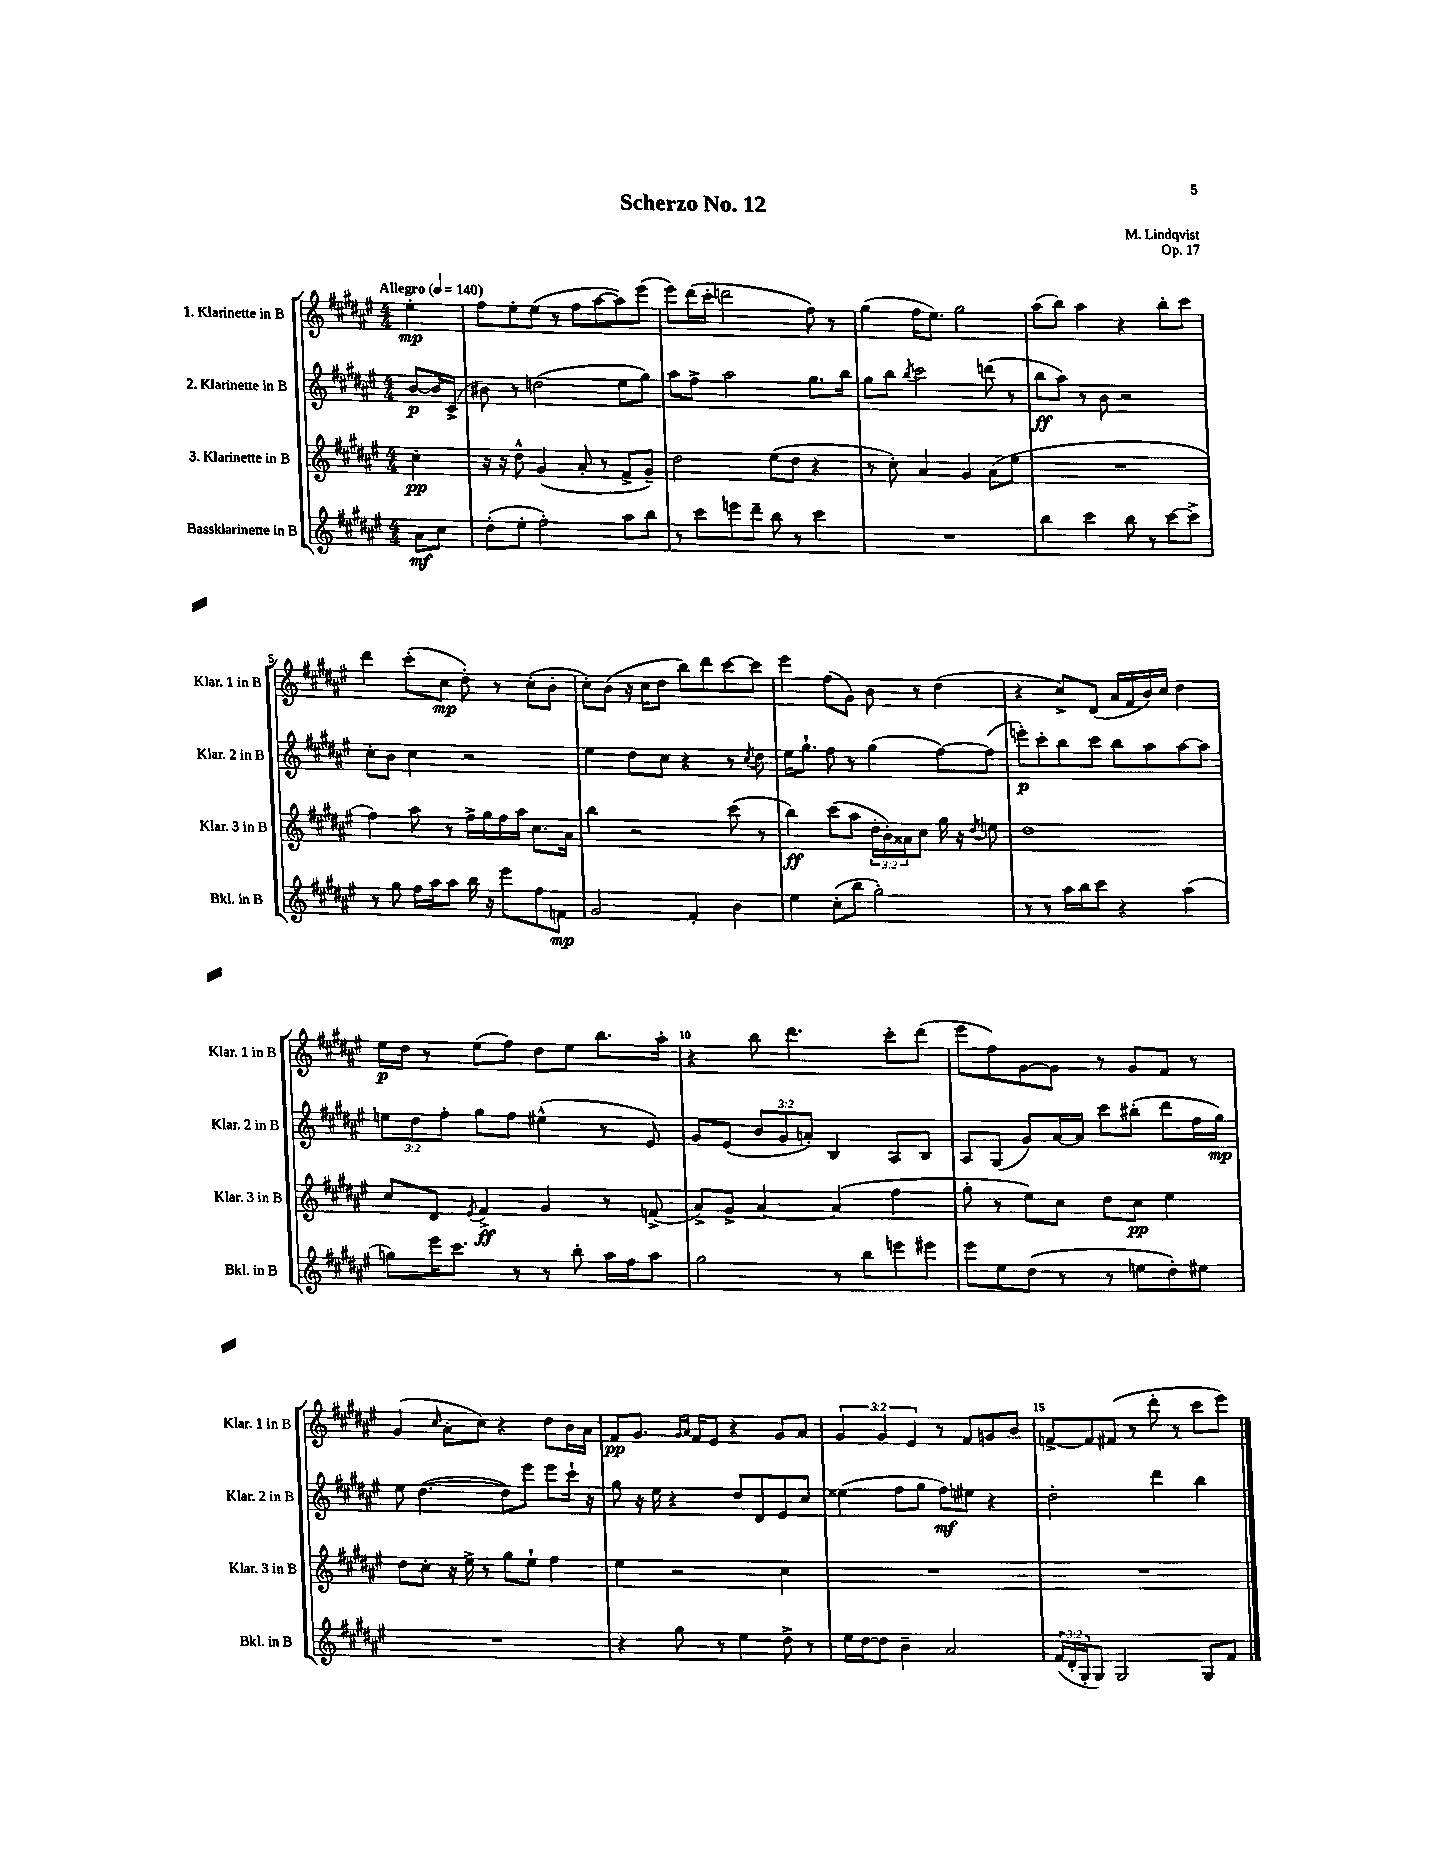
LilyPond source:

\header { title = "Scherzo No. 12" composer = "M. Lindqvist" opus = "Op. 17" }
<<
\new StaffGroup <<
\new Staff = "s0" \with { instrumentName = "1. Klarinette in B" shortInstrumentName = "Klar. 1 in B" } {
    \clef treble \key fis \major \numericTimeSignature \time 4/4 \override Staff.TupletNumber.text = #tuplet-number::calc-fraction-text \partial 4 \tempo "Allegro" 4 = 140
    eis''4-.\mp |
    fis''8 eis''8-. eis''8( r8 fis''8 ais''8~ ais''8) eis'''8( |
    eis'''8) dis'''16( cis'''16-. d'''2 fis''8) r8 |
    gis''4( fis''16 eis''8.) gis''2 |
    ais''8( b''8) ais''4 r4 b''8-. cis'''8 |
    dis'''4 cis'''8-.( cis''8\mp dis''8-.) r8 cis''8-.( b'8-. |
    cis''8-.) b'8( r16 cis''16 dis''8 b''8) dis'''8 cis'''8~ cis'''8 |
    eis'''4 fis''8( gis'8) b'8 r8 dis''4( |
    r4 cis''8->) dis'8( ais'16 fis'16 b'16) cis''16 dis''4 |
    eis''16\p dis''16 r8 eis''8( fis''8) dis''8 eis''8 b''8. ais''16-. |
    r4 b''8 dis'''4. cis'''8-. dis'''8( |
    eis'''8 fis''8) gis'8~ gis'8 r8 gis'8 fis'8 r8 |
    gis'4( \grace { cis''16 } ais'8-. cis''8) r4 dis''8 b'16 ais'16 |
    fis'8\pp gis'8. \grace { gis'16 ais'16 } fis'16 eis'8 r4 gis'8 ais'8 |
    \tuplet 3/2 { gis'4 gis'4 eis'4 } r8 fis'8 g'8 b'8 |
    f'8~-> f'8 fis'8( r8 dis'''8-. r8 cis'''8 eis'''8) \bar "|." |
}
\new Staff = "s1" \with { instrumentName = "2. Klarinette in B" shortInstrumentName = "Klar. 2 in B" } {
    \clef treble \key fis \major \numericTimeSignature \time 4/4 \override Staff.TupletNumber.text = #tuplet-number::calc-fraction-text \partial 4
    b'8~\p b'16 cis'16->( |
    bis'8) r8 d''2( eis''8 gis''8) |
    ais''8 fis''8-> ais''2 gis''8. b''16 |
    gis''8 b''8 \acciaccatura { b''8 } cis'''2 d'''8( r8 |
    b''8\ff ais''8) r8 b'8 r2 |
    cis''8-. b'8 cis''4 r2 |
    eis''4 dis''8 cis''8 r4 r8 \acciaccatura { cis''8 } dis''8 |
    eis''16 gis''8.-! fis''8 r8 gis''4( fis''8~) fis''8( |
    e'''8-.\p) cis'''8-. b''8 cis'''8 b''8 ais''8 ais''8~ ais''8 |
    \tuplet 3/2 { e''8 dis''8 fis''8-. } gis''8 fis''8 eis''4-^( r8 eis'8) |
    gis'8 eis'8( \tuplet 3/2 { b'8 gis'8 a'8-.) } b4 ais8 b8 |
    ais8 gis8( gis'8) ais'16~ ais'16 cis'''8 bis''8-.( dis'''8 fis''16 gis''16\mp) |
    eis''8 dis''4.~( dis''8) eis'''8 eis'''8 cis'''16-! r16 |
    gis''8 r16 eis''16 r4 dis''8 dis'8 eis'8 cis''8 |
    eisis''4( fis''8 gis''8 fis''8\mf) eis''8 r4 |
    dis''2-. dis'''4 b''4 \bar "|." |
}
\new Staff = "s2" \with { instrumentName = "3. Klarinette in B" shortInstrumentName = "Klar. 3 in B" } {
    \clef treble \key fis \major \numericTimeSignature \time 4/4 \override Staff.TupletNumber.text = #tuplet-number::calc-fraction-text \partial 4
    cis''4-.\pp |
    r16 r16 dis''8-^ gis'4( ais'8-. r8 fis'8-> gis'8--) |
    dis''2 eis''8( dis''8 r4 |
    r8 cis''8-.) ais'4 gis'4 ais'8( eis''8 |
    R1 |
    fis''4) ais''8 r8 fis''16-> gis''16 fis''16 ais''16 cis''8. ais'16 |
    b''4 r2 cis'''8( r8 |
    b''4\ff) cis'''8( ais''8 \tuplet 3/2 { dis''16-. b'16-.) aisis'16 } cis''8 gis''16 r16 \acciaccatura { dis''8 } e''8 |
    dis''1 |
    cis''8 dis'8 \acciaccatura { eis'8 } fis'4->\ff gis'4 r8 f'8->( |
    ais'8->) gis'8-> ais'4~ ais'4( fis''4 |
    gis''8-. r8 eis''8) cis''8 dis''8 cis''8\pp eis''4 |
    dis''8 cis''8-. r16 eis''16-> r8 gis''8 eis''8-! fis''4 |
    eis''4 r2 cis''4 |
    R1 |
    R1 \bar "|." |
}
\new Staff = "s3" \with { instrumentName = "Bassklarinette in B" shortInstrumentName = "Bkl. in B" } {
    \clef treble \key fis \major \numericTimeSignature \time 4/4 \override Staff.TupletNumber.text = #tuplet-number::calc-fraction-text \partial 4
    ais'8\mf cis''8 |
    dis''8-.( eis''8-. fis''2-.) ais''8 b''8 |
    r8 cis'''8 e'''8 dis'''8-- b''8 r8 cis'''4 |
    R1 |
    b''4 cis'''4 b''8 r8 cis'''8~ cis'''8-> |
    r8 gis''8 fis''16 ais''16 ais''8 b''16 r16 eis'''8 fis''8 f'8\mp |
    gis'2 fis'4-. b'4 |
    eis''4 cis''8-.( b''8 gis''2-.) |
    r8 r8 ais''16 b''16 cis'''8 r4 ais''4( |
    g''8) eis'''16 cis'''8. r8 r8 b''8-. ais''16 fis''16 ais''8 |
    gis''2 r8 b''8 e'''8 eis'''8 |
    eis'''8 eis''8 dis''8( r8 r8 e''8 dis''8-.) eis''8 |
    R1 |
    r4 gis''8 r8 eis''4 dis''8-> r8 |
    eis''16 dis''16~ dis''8 b'4-- ais'2 |
    \tuplet 3/2 { fis'16( dis'16-. gis16-. } gis8) gis2 gis8 fis'8 \bar "|." |
}
>>
>>
\layout { \context { \Score \override BarNumber.break-visibility = ##(#f #t #t) barNumberVisibility = #(every-nth-bar-number-visible 5) } }
